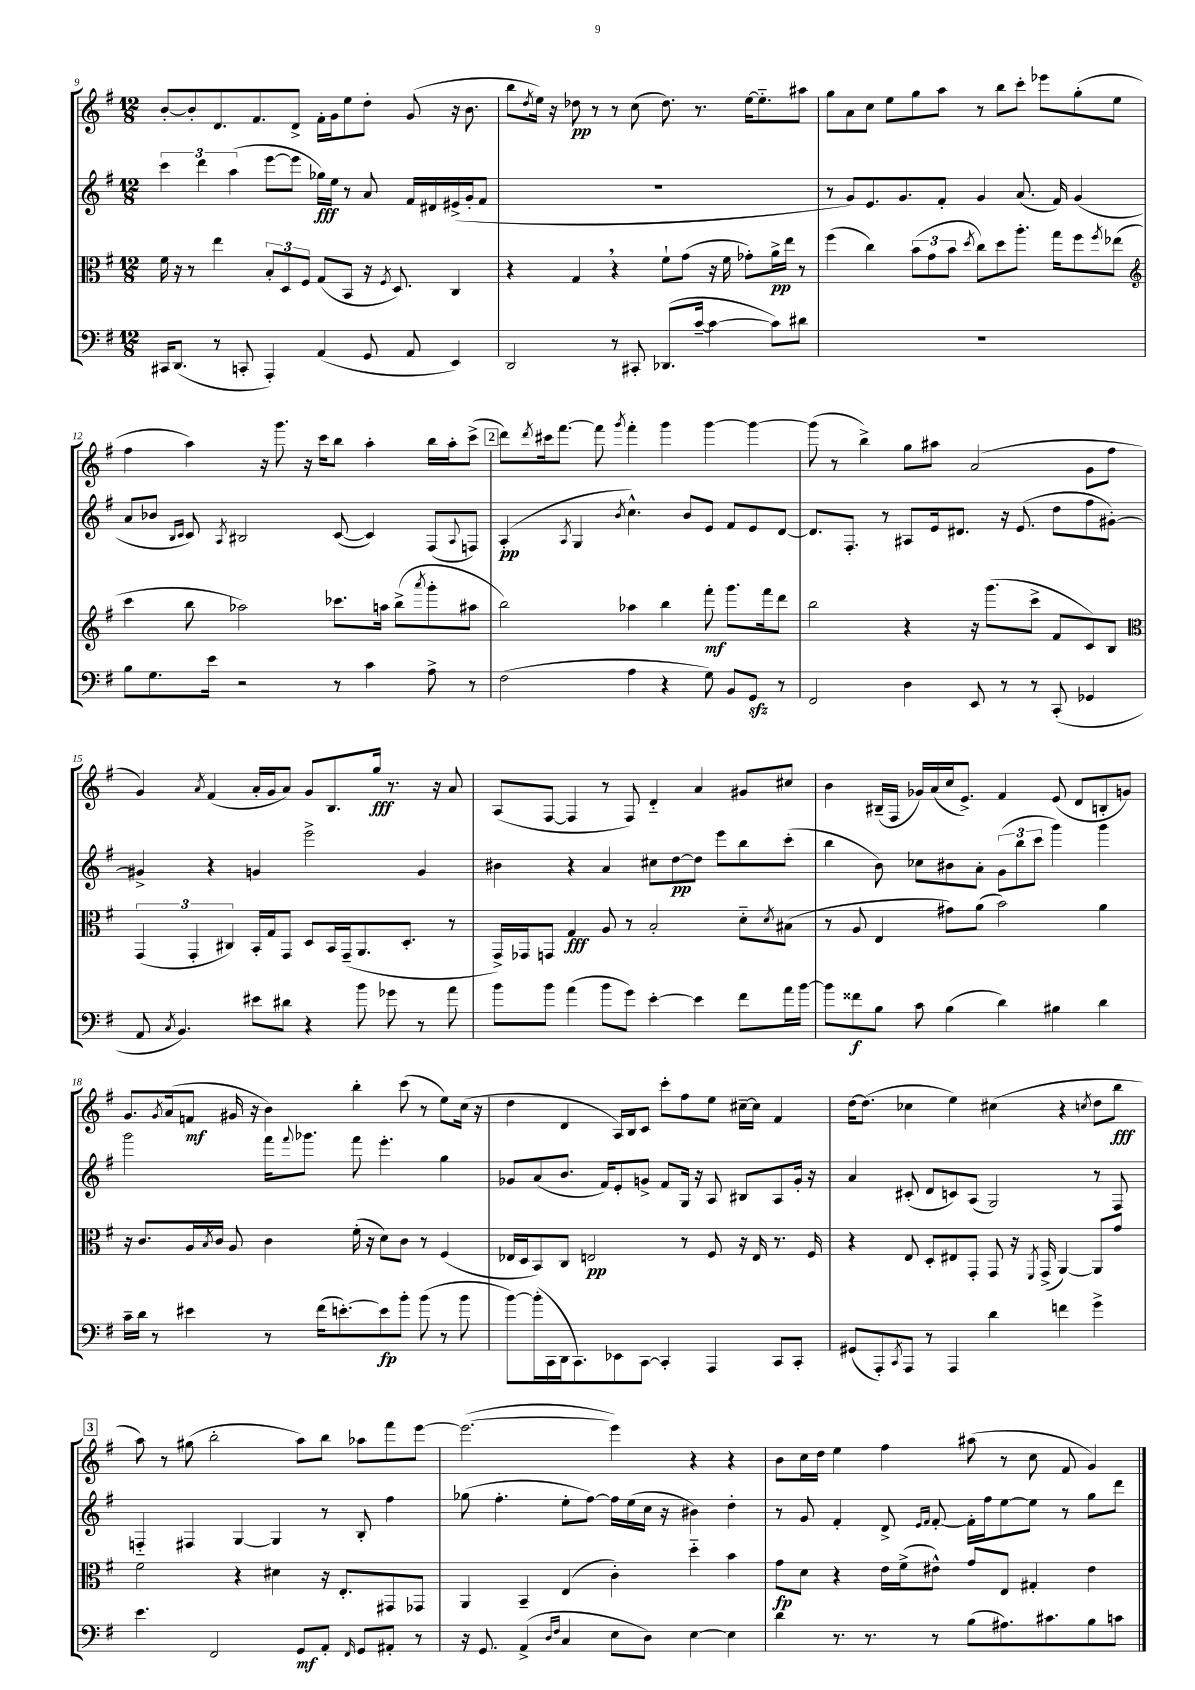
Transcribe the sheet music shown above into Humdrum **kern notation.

**kern	**dynam	**kern	**dynam	**kern	**dynam	**kern	**dynam
*part4	*part4	*part3	*part3	*part2	*part2	*part1	*part1
*staff4	*staff4	*staff3	*staff3	*staff2	*staff2	*staff1	*staff1
*clefF4	*	*clefC3	*	*clefG2	*	*clefG2	*
*k[f#]	*	*k[f#]	*	*k[f#]	*	*k[f#]	*
*M12/8	*	*M12/8	*	*M12/8	*	*M12/8	*
=9	=9	=9	=9	=9	=9	=9	=9
16CC#X/KL	.	16f#\	.	6ccc\	.	[8b'/L	.
(8.DD/J	.	16r	.	.	.	.	.
.	.	8r	.	.	.	8b'/]	.
.	.	.	.	6ddd\	.	.	.
8r	.	4ee\	.	.	.	8.d/	.
.	.	.	.	(6aa\	.	.	.
8CCn'/	.	.	.	.	.	.	.
.	.	.	.	.	.	8.f#/	.
4AAA'/)	.	12B'/L	.	[8eee\L	.	.	.
.	.	12D/	.	.	.	.	.
.	.	.	.	8eee\J]	.	8d^/J	.
.	.	12F#/J	.	.	.	.	.
(4AA/	.	(8G/L	.	16gg-X\LL)	fff	16f#'\LL	.
.	.	.	.	16ee\JJ	.	16g\J	.
.	.	8BB/J	.	8r	.	8ee\	.
8GG/	.	16r	.	8a/	.	8dd'\J	.
.	.	8qF#/	.	.	.	.	.
.	.	8.D/)	.	.	.	.	.
8AA/	.	.	.	16f#/LL	.	(8g/	.
.	.	.	.	16d#X/	.	.	.
4EE/)	.	4C/	.	(16e#X^/	.	16r	.
.	.	.	.	16g'/J	.	8.b\	.
.	.	.	.	8f#/J	.	.	.
=10	=10	=10	=10	=10	=10	=10	=10
2DD/	.	4r	.	1.r	.	8bb\L	.
.	.	.	.	.	.	8qdd/	.
.	.	.	.	.	.	16ee\Jk)	.
.	.	.	.	.	.	16r	.
.	.	4G,/	.	.	.	8dd-X\	pp
.	.	.	.	.	.	8r	.
8r	.	4r	.	.	.	8r	.
8CC#X'/	.	.	.	.	.	(8cc\	.
(8.DD-X/L	.	8f#`\L	.	.	.	8.dd-\)	.
.	.	(8g\J	.	.	.	.	.
[16c~/Jk	.	.	.	.	.	8.r	.
4c\_	.	16r	.	.	.	.	.
.	.	16f#\	.	.	.	.	.
.	.	8g-X'\L)	.	.	.	[16ee\KL	.
.	.	.	.	.	.	8.ee\]	.
8c\L])	.	16a^\L	pp	.	.	.	.
.	.	16ee\JJ	.	.	.	.	.
8d#X\J	.	8r	.	.	.	8aa#X\J	.
=11	=11	=11	=11	=11	=11	=11	=11
1.r	.	(4ff#\	.	8r	.	8gg\L	.
.	.	.	.	8g/L)	.	8a\	.
.	.	4cc\)	.	8.e/	.	8cc\J	.
.	.	.	.	.	.	8ee\L	.
.	.	.	.	8.g/	.	.	.
.	.	(12b\L	.	.	.	8gg\	.
.	.	12g\	.	.	.	.	.
.	.	.	.	8f#'/J	.	8aa\J	.
.	.	12b\J	.	.	.	.	.
.	.	8qdd/	.	.	.	.	.
.	.	8cc\L)	.	4g/	.	8r	.
.	.	8dd\	.	.	.	8bb\L	.
.	.	8.aa'\J	.	(8.a/	.	8ccc'\J	.
.	.	.	.	.	.	8eee-X\L	.
.	.	16gg\KL	.	16f#/)	.	.	.
.	.	8ff#\	.	(4g/	.	(8gg'\	.
.	.	8qff#/	.	.	.	.	.
.	.	(8ee-X\J	.	.	.	8ee\J	.
!!LO:LB:g=z
=12	=12	=12	=12	=12	=12	=12	=12
*	*	*clefG2	*	*	*	*	*
8B\L	.	4ccc\	.	8a/L	.	4ff#\	.
8.G\	.	.	.	8b-X/J	.	.	.
.	.	.	.	16qqB/LL	.	.	.
.	.	.	.	16qqc/JJ	.	.	.
.	.	8bb\	.	8c/)	.	4aa\)	.
16e\Jk	.	.	.	.	.	.	.
.	.	.	.	8qA/	.	.	.
2r	.	2aa-X\)	.	2B#X/	.	.	.
.	.	.	.	.	.	16r	.
.	.	.	.	.	.	8.ggg\	.
.	.	.	.	.	.	16r	.
.	.	.	.	.	.	16ccc\KL	.
8r	.	8.ccc-X\L	.	([8c/	.	8bb\J	.
4c\	.	.	.	4c/])	.	4aa'\	.
.	.	16aan\Jk	.	.	.	.	.
.	.	(8bb^\L	.	.	.	.	.
.	.	8qaaa/	.	.	.	.	.
8A^\	.	8ggg'\	.	(8F#/L	.	16bb\LL	.
.	.	.	.	.	.	16aa'\J	.
.	.	.	.	8qqA/	.	.	.
8r	.	8aa#X\J	.	8Fn/J)	.	(8ccc^\J	.
!!LO:REH:place=s1:t=2
=13	=13	=13	=13	=13	=13	=13	=13
(2F#\	.	2bb\)	.	(4A'/	pp	8ddd\L)	.
.	.	.	.	.	.	8qddd/	.
.	.	.	.	.	.	16ccc#X\k	.
.	.	.	.	.	.	[8.fff#\J	.
.	.	.	.	8qA/	.	.	.
.	.	.	.	4G/	.	.	.
.	.	.	.	.	.	8fff#\]	.
.	.	.	.	8qb/	.	8qggg/	.
4A\	.	4aa-X\	.	4.cc^^\)	.	4fff#'\	.
4r	.	4bb\	.	.	.	4ggg\	.
.	.	.	.	8b/L	.	.	.
8G\)	.	8fff#'\	mf	8e/J	.	[4ggg\	.
8BB/L	.	8.ggg\L	.	8f#/L	.	.	.
8GGzz/J	.	.	.	8e/	.	4ggg\_	.
.	.	16fff#\k	.	.	.	.	.
8r	.	8ddd\J	.	[8d/J	.	.	.
=14	=14	=14	=14	=14	=14	=14	=14
2FF#/	.	2bb\	.	8.d/L]	.	(8ggg\]	.
.	.	.	.	.	.	8r	.
.	.	.	.	8.F#'/J	.	.	.
.	.	.	.	.	.	4bb^\)	.
.	.	.	.	8r	.	.	.
4D\	.	4r	.	8A#X/L	.	8gg\L	.
.	.	.	.	16e/k	.	8aa#X\J	.
.	.	.	.	8.d#X/J	.	.	.
8EE/	.	16r	.	.	.	(2a/	.
.	.	(8.ggg\L	.	.	.	.	.
8r	.	.	.	16r	.	.	.
.	.	.	.	(8.e/	.	.	.
8r	.	8ccc^\J	.	.	.	.	.
(8CC'/	.	8f#/L	.	8dd\L	.	.	.
4GG-X/	.	8c/)	.	8ff#\	.	8g\L	.
.	.	8B/J	.	[8g#X'\J)	.	8ff#\J	.
!!LO:LB:g=z
=15	=15	=15	=15	=15	=15	=15	=15
*	*	*clefC3	*	*	*	*	*
8AA/	.	(6GG/	.	4g#X^/]	.	4g/)	.
8qC/	.	.	.	.	.	.	.
4.BB/)	.	.	.	.	.	.	.
.	.	6GG'/	.	.	.	.	.
.	.	.	.	.	.	8qa/	.
.	.	.	.	4r	.	(4f#/	.
.	.	6C#X/)	.	.	.	.	.
8e#X\L	.	16BB'/LL	.	4gn/	.	16a'/LL	.
.	.	16G/J	.	.	.	16g/J	.
8d#X\J	.	8GG/J	.	.	.	8a/J)	.
4r	.	8D/L	.	2eee^\	.	8g/L	.
.	.	16BB/L	.	.	.	8.B/	.
.	.	(16GG~/J	.	.	.	.	.
8b\	.	8.AA/	.	.	.	.	.
.	.	.	.	.	.	16gg/Jk	fff
8g-X\	.	.	.	.	.	8.r	.
.	.	8.D'/J	.	.	.	.	.
8r	.	.	.	4g/	.	.	.
.	.	.	.	.	.	16r	.
8a\	.	8r	.	.	.	8a/	.
=16	=16	=16	=16	=16	=16	=16	=16
8b\L	.	16GG^/LL)	.	4b#X\	.	(8A/L	.
.	.	16GG-X/J	.	.	.	.	.
8b\J	.	8GGn/J	.	.	.	[8F#/J	.
(4a\	.	4G/	fff	4r	.	4F#/]	.
8b\L	.	8A/	.	4a/	.	8r	.
8g\J)	.	8r	.	.	.	8F#/)	.
[4e'\	.	2B'/	.	8cc#X\L	.	4d/	.
.	.	.	.	[8dd\	pp	.	.
4e\]	.	.	.	8dd\J]	.	4a/	.
.	.	.	.	8eee\L	.	.	.
8f#\L	.	8d\L	.	8bb\	.	8g#X/L	.
.	.	8qd/	.	.	.	.	.
16a\L	.	(8B#X\J	.	(8ccc'\J	.	8cc#X/J	.
[16b\JJ	.	.	.	.	.	.	.
=17	=17	=17	=17	=17	=17	=17	=17
8b\L]	.	8r	.	4bb\	.	4b\	.
8f##X\	f	8A/	.	.	.	.	.
8B\J	.	4E/	.	8b\)	.	(16B#X~/LL	.
.	.	.	.	.	.	16F#/JJ	.
8c\	.	.	.	8cc-X\L	.	16g-X/LL)	.
.	.	.	.	.	.	(16a/	.
(4B\	.	8g#X\L)	.	8b#X\	.	16cc/J	.
.	.	.	.	.	.	8.e^/J)	.
.	.	(8a\J	.	8a'\J	.	.	.
4d\)	.	2b\)	.	(12g\L	.	4f#/	.
.	.	.	.	12bb\	.	.	.
.	.	.	.	12ccc\J	.	.	.
4B#X\	.	.	.	4ggg\)	.	(8e/	.
.	.	.	.	.	.	8d/L	.
4d\	.	4a\	.	4ggg\	.	8Bn'/	.
.	.	.	.	.	.	8gn/J)	.
!!LO:LB:g=z
=18	=18	=18	=18	=18	=18	=18	=18
16c~\LL	.	16r	.	2ggg\	.	8.g/L	.
16d\JJ	.	8.c/L	.	.	.	.	.
8r	.	.	.	.	.	.	.
.	.	.	.	.	.	8qg/	.
.	.	.	.	.	.	(16a/k	.
4e#X\	.	16A/L	.	.	.	8fn/J	mf
.	.	8qB/	.	.	.	.	.
.	.	16c/JJ	.	.	.	.	.
.	.	8A/	.	.	.	16g#X/	.
.	.	.	.	.	.	16r	.
8r	.	4c\	.	16fff#\KL	.	4b\)	.
.	.	.	.	8qqfff#/	.	.	.
.	.	.	.	8.ggg-X\J	.	.	.
(16f#\KL	.	.	.	.	.	.	.
[8.en'\)	.	.	.	.	.	.	.
.	.	(16f#'\	.	8fff#\	.	4bb'\	.
.	.	16r	.	.	.	.	.
8e\]	fp	8d\L)	.	4.eee'\	.	.	.
8b'\J	.	8c\J	.	.	.	(8ccc\	.
(8b\	.	8r	.	.	.	8r	.
8r	.	(4F#/	.	4gg\	.	8ee\L)	.
8b\	.	.	.	.	.	(16cc\Jk	.
.	.	.	.	.	.	16r	.
=19	=19	=19	=19	=19	=19	=19	=19
[8b\L)	.	16E-X/LL	.	8g-X/L	.	4dd\	.
.	.	16D/J	.	.	.	.	.
(16b'\L]	.	8BB/)	.	(8a/	.	.	.
16CC\	.	.	.	.	.	.	.
16DD\J	.	8C/J	.	8.b/J	.	4d/	.
8.CC\)	.	.	.	.	.	.	.
.	.	2En/	pp	.	.	.	.
.	.	.	.	16f#/KL)	.	.	.
8EE-X\	.	.	.	8e'/	.	16A/LL)	.
.	.	.	.	.	.	16B/J	.
[8CC\J	.	.	.	8gn^/J	.	8c/J	.
4CC'/]	.	.	.	8f#/L	.	8ccc'\L	.
.	.	8r	.	16G/Jk	.	8ff#\	.
.	.	.	.	16r	.	.	.
4AAA/	.	8F#/	.	8A/	.	8ee\J	.
.	.	16r	.	8B#X/L	.	[16cc#X~\LL	.
.	.	16E/	.	.	.	16cc#\JJ]	.
8CC/L	.	8.r	.	8A/	.	4f#/	.
8CC'/J	.	.	.	16g'/Jk	.	.	.
.	.	16F#/	.	16r	.	.	.
=20	=20	=20	=20	=20	=20	=20	=20
(8GG#X/L	.	4r	.	4a/	.	[16dd\KL	.
.	.	.	.	.	.	(8.dd\J]	.
8AAA'/)	.	.	.	.	.	.	.
8qCC/	.	.	.	.	.	.	.
8AAA/J	.	8E/	.	(8c#X'/	.	4cc-X\	.
8r	.	8D'/L	.	8d/L	.	.	.
4AAA/	.	8E#X/	.	8cn/)	.	4ee\)	.
.	.	8GG'/J	.	(8A/J	.	.	.
4d\	.	8GG/	.	2G/)	.	(4cc#X\	.
.	.	16r	.	.	.	.	.
.	.	8qFF#/	.	.	.	.	.
.	.	(16GG^/	.	.	.	.	.
4fn\	.	[4AA/)	.	.	.	4r	.
.	.	.	.	.	.	8qccn/	.
4g^\	.	8AA/L]	.	8r	.	8dd\L	.
.	.	8g/J	.	8F#/	.	8bb\J	fff
!!LO:LB:g=z
!!LO:REH:place=s1:t=3
=21	=21	=21	=21	=21	=21	=21	=21
4.e\	.	2f#\	.	4Fn/	.	8aa\)	.
.	.	.	.	.	.	8r	.
.	.	.	.	4F#X/	.	(8gg#X\	.
2FF#/	.	.	.	.	.	2bb'\	.
.	.	4r	.	[4G/	.	.	.
.	.	4d#X\	.	4G/]	.	.	.
8GG/L	mf	.	.	.	.	8aa\L)	.
8AA'/J	.	16r	.	8r	.	8bb\J	.
.	.	8.E'/L	.	.	.	.	.
16qqFF#/	.	.	.	.	.	.	.
8GG/L	.	.	.	8B'/	.	8aa-X\L	.
8AA#X'/J	.	8GG#X/	.	4ff#\	.	8fff#\	.
8r	.	8GG-X/J	.	.	.	[8eee\J	.
=22	=22	=22	=22	=22	=22	=22	=22
16r	.	4AA/	.	(8gg-X\	.	(2.eee\_	.
8.GG/	.	.	.	.	.	.	.
.	.	.	.	4.ff#'\	.	.	.
(4AA^/	.	4BB~/	.	.	.	.	.
16qqD/LL	.	.	.	.	.	.	.
16qqF#/JJ	.	.	.	.	.	.	.
4C/	.	(4E/	.	8ee'\L	.	.	.
.	.	.	.	[8ff#\J)	.	.	.
8E\L	.	4c'\)	.	16ff#\LL]	.	4eee\])	.
.	.	.	.	(16ee\	.	.	.
8D\J)	.	.	.	16cc\JJ	.	.	.
.	.	.	.	16r	.	.	.
[4E\	.	4dd\	.	4b#X\)	.	4r	.
4E\]	.	4b\	.	4dd'\	.	4r	.
=23	=23	=23	=23	=23	=23	=23	=23
4d\	.	8g\L	fp	8r	.	8b\L	.
.	.	8d\J	.	8g/	.	16cc\L	.
.	.	.	.	.	.	16dd\JJ	.
8.r	.	4r	.	4f#'/	.	4ee\	.
8.r	.	.	.	.	.	.	.
.	.	16e\LL	.	8d^/	.	4ff#\	.
.	.	(16f#^\J	.	.	.	.	.
.	.	.	.	16qqe/LL	.	.	.
.	.	.	.	16qqf#/JJ	.	.	.
8r	.	8e#X^^\J)	.	[8f#'/	.	.	.
(8B\L	.	8g/L	.	16f#'\LL]	.	(8aa#X\	.
.	.	.	.	16ff#\J	.	.	.
8.A#X\)	.	8E/J	.	[8ee\	.	8r	.
.	.	4G#X'/	.	8ee\J]	.	8cc\	.
8.c#X\	.	.	.	.	.	.	.
.	.	.	.	8r	.	8f#/	.
8B\	.	4e#\	.	8gg\L	.	4g/)	.
8cn\J	.	.	.	8ddd\J	.	.	.
==	==	==	==	==	==	==	==
*-	*-	*-	*-	*-	*-	*-	*-
